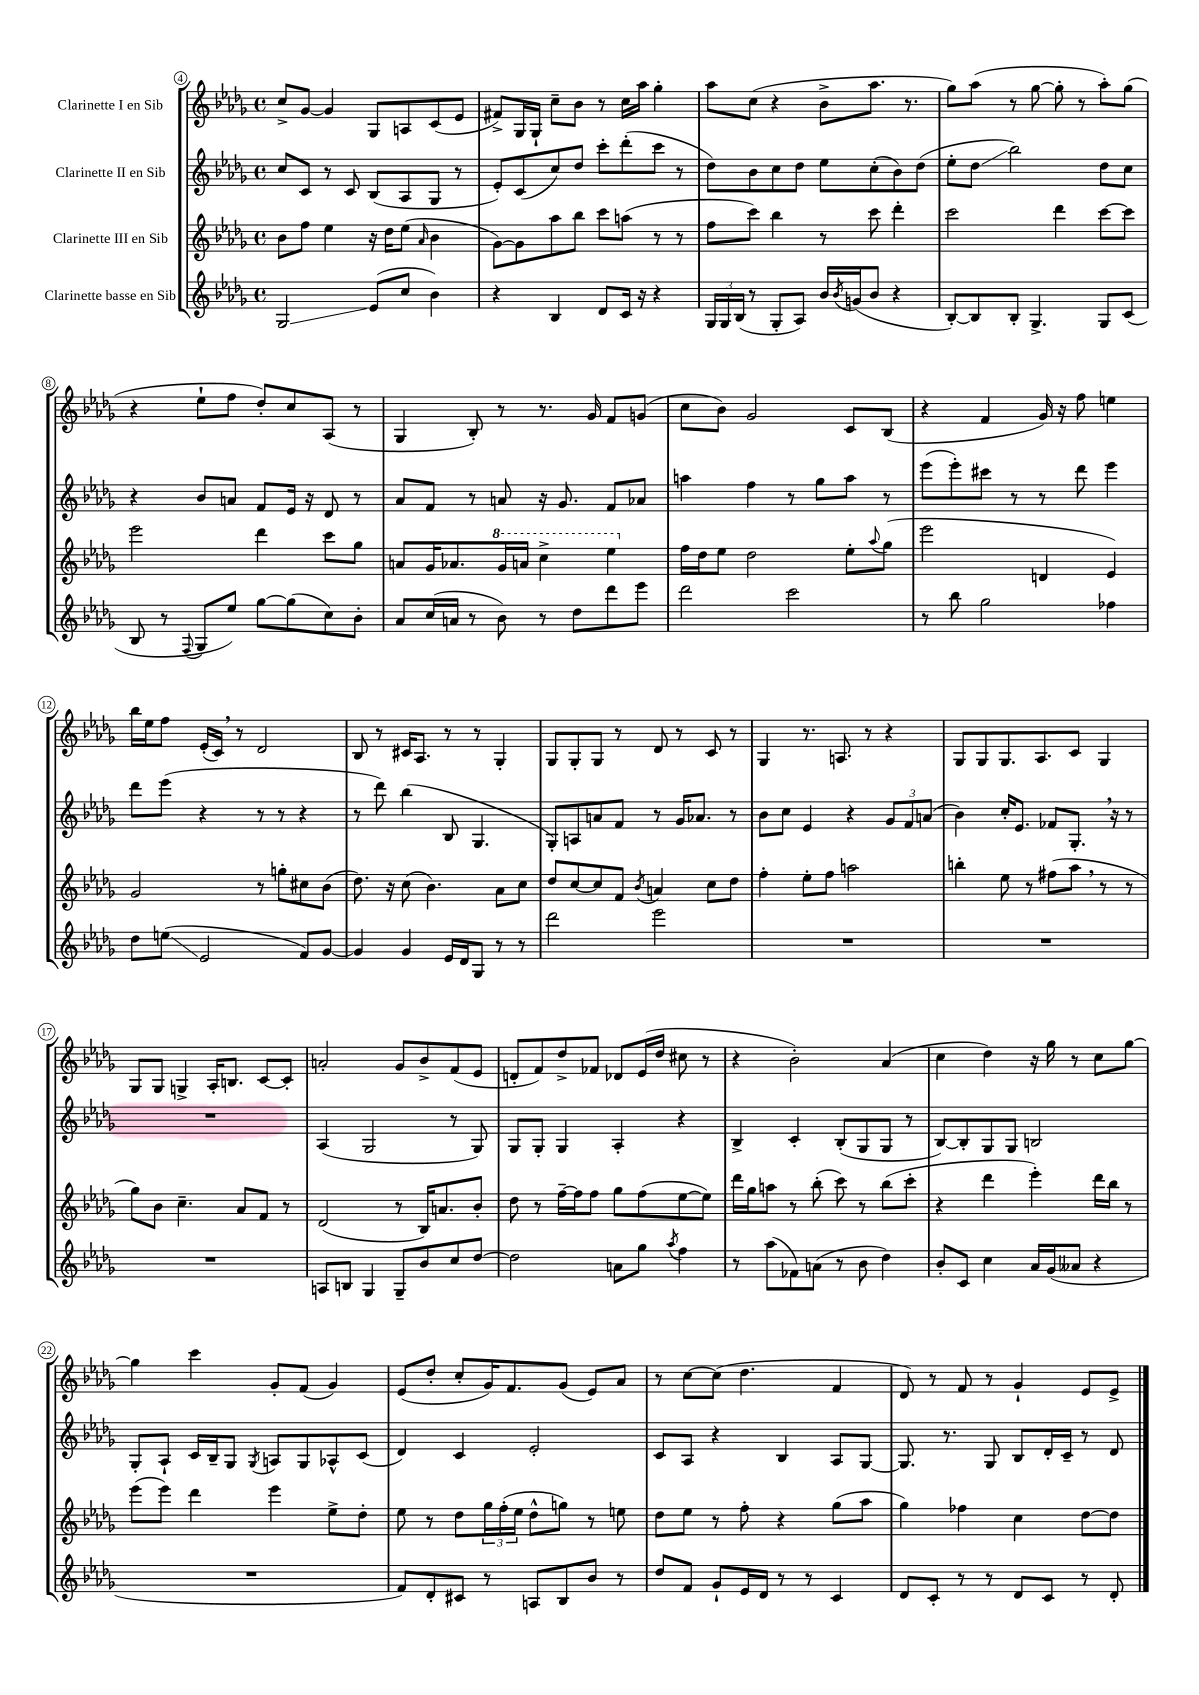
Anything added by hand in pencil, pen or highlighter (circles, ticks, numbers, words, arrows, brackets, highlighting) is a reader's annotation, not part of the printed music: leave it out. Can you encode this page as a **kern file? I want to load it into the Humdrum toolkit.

**kern	**kern	**kern	**kern
*staff4	*staff3	*staff2	*staff1
*clefG2	*clefG2	*clefG2	*clefG2
*k[b-e-a-d-g-]	*k[b-e-a-d-g-]	*k[b-e-a-d-g-]	*k[b-e-a-d-g-]
*M4/4	*M4/4	*M4/4	*M4/4
*met(c)	*met(c)	*met(c)	*met(c)
2G-/	8b-\L	8cc/L	8cc^/L
.	8ff\J	8c/J	[8g-/J
.	4ee-\	8r	4g-/]
.	.	8c/	.
(8e-/L	16r	(8B-/L	8G-/L
.	16dd-\LK	.	.
8cc/J	(8ee-\J	8A-/	8A/
.	16qqa-/	.	.
4b-\)	4b-\	8G-/J	(8c/
.	.	8r	8e-/J
=	=	=	=
4r	[8g-\L)	8e-'/L)	8f#^/L)
.	8g-\]	(8c/	16G-/L
.	.	.	16G-`/JJ
4B-/	8aa-\	8cc/)	8cc~\L
.	8bb-\J	8dd-/J	8b-\J
8d-/L	8ccc\L	8ccc'\L	8r
16c/Jk	(8aa\J	(8ddd-'\	16cc\LL
16r	.	.	16aa-\JJ
4r	8r	8ccc\J	4gg-'\
.	8r	8r	.
=	=	=	=
24G-/LL	8ff\L	8dd-\L)	8aa-\L
24G-/	.	.	.
(24B-/JJ	.	.	.
8r	8ccc\J)	8b-\	(8cc\J
8G-'/L	4bb-\	8cc\	4r
8A-/J)	.	8dd-\J	.
16b-/LL	8r	8ee-\L	8b-^\L
8qb-/	.	.	.
(16g/J	.	.	.
8b-/J	8ccc\	(8cc'\	8.aa-\J
4r	4ddd-'\	8b-\)	.
.	.	.	8.r
.	.	(8dd-\J	.
=	=	=	=
[8B-'/L)	2ccc\	8ee-'\L	8gg-\L)
8B-/]	.	8dd-\J	(8aa-\J
8B-'/J	.	2bb-\)	8r
4.G-^/	.	.	[8gg-\
.	4ddd-\	.	8gg-'\]
.	.	.	8r
8G-/L	[8ccc\L	8dd-\L	8aa-'\L)
(8c/J	8ccc\]J	8cc\J	(8gg-\J
=	=	=	=
8B-/	2eee-\	4r	4r
8r	.	.	.
8qqF/	.	.	.
8G-/L	.	8b-/L	8ee-`\L
8ee-/J)	.	8a/J	8ff\J
[8gg-\L	4ddd-\	8f/L	8dd-'/L)
(8gg-\]	.	16e-/Jk	8cc/
.	.	16r	.
8cc\)	8ccc\L	8d-/	(8A-/J
8b-'\J	8gg-\J	8r	8r
=	=	=	=
8a-/L	8a/L	8a-/L	4G-/
(16cc/L	16g-/K	8f/J	.
16a/JJ	8.a-/	.	.
8r	.	8r	8B-'/)
8b-\)	16gg-/L	8a/	8r
.	16aa/JJ	.	.
8r	4ccc^\	16r	8.r
.	.	8.g-/	.
8dd-\L	.	.	.
.	.	.	16g-/
8ddd-\	4eee-\	8f/L	8f/L
8eee-\J	.	8a-/J	(8g/J
=	=	=	=
2ddd-\	16ff\LL	4aa\	8cc\L
.	16dd-\J	.	.
.	8ee-\J	.	8b-\J)
.	2dd-\	4ff\	2g-/
2ccc\	.	8r	.
.	.	8gg-\L	.
.	8ee-'\L	8aa\J	8c/L
.	8qqaa-/	.	.
.	(8gg-\J	8r	(8B-/J
=	=	=	=
8r	2eee-\	(8eee-\L	4r
8bb-\	.	8eee-'\)	.
2gg-\	.	8ccc#\J	4f/
.	.	8r	.
.	4d/	8r	16g-/)
.	.	.	16r
.	.	8ddd-\	8ff\
4ff-\	4e-/)	4eee-\	4ee\
=	=	=	=
8dd-\L	2g-/	8ddd-\L	16bb-\LL
.	.	.	16ee-\J
(8ee\J	.	(8eee-\J	8ff\J
2e-/	.	4r	(16e-'/LL
.	.	.	16c/JJ)
.	.	.	8r
.	8r	8r	2d-/
.	8gg'\L	8r	.
8f/L)	8cc#\	4r	.
[8g-/J	(8b-\J	.	.
=	=	=	=
4g-/]	8.dd-\)	8r	8B-/
.	.	8ddd-\)	8r
.	16r	.	.
4g-/	(8cc\	(4bb-\	16c#/LK
.	.	.	8.A-/J
.	4.b-\)	.	.
16e-/LL	.	8B-/	8r
16d-/J	.	.	.
8G-/J	.	4.G-/	8r
8r	8a-\L	.	4G-'/
8r	8cc\J	.	.
=	=	=	=
2ddd-\	8dd-/L	8G-'/L)	8G-/L
.	[8cc/	8A/	8G-'/
.	8cc/]	8a/	8G-/J
.	8f/J	8f/J	8r
.	8qb-/	.	.
2eee-\	4a/	8r	8d-/
.	.	16g-/LK	8r
.	.	8.a-/J	.
.	8cc\L	.	8c/
.	8dd-\J	8r	8r
=	=	=	=
1r	4ff'\	8b-\L	4G-/
.	.	8cc\J	.
.	8ee-'\L	4e-/	8.r
.	8ff\J	.	.
.	.	.	8.A/
.	2aa\	4r	.
.	.	.	8r
.	.	12g-/L	4r
.	.	12f/	.
.	.	(12a/J	.
=	=	=	=
1r	4bb'\	4b-\)	8G-/L
.	.	.	8G-/
.	8ee-\	16cc'/LK	8.G-/
.	.	8.e-/J	.
.	8r	.	.
.	.	.	8.A-/
.	(8ff#\L	8f-/L	.
.	8aa-\J	8.G-'/J	8c/J
.	8r	.	4G-/
.	.	16r	.
.	8r	8r	.
=	=	=	=
1r	8gg-\L)	1r	8G-/L
.	8b-\J	.	8G-/J
.	4.cc~\	.	4G^/
.	.	.	16A-'/LK
.	.	.	8.B/J
.	8a-/L	.	.
.	8f/J	.	[8c/L
.	8r	.	8c'/]J
=	=	=	=
8A/L	(2d-/	(4A-/	2a'/
8B/J	.	.	.
4G-/	.	2G-/	.
8G-~/L	8r	.	8g-/L
8b-/	16B-/LK)	.	8b-^/
.	8.a/	.	.
8cc/	.	8r	(8f/
[8dd-/J	8b-'/J	8G-/)	8e-/J
=	=	=	=
2dd-\]	8dd-\	8G-/L	8d'/L
.	8r	8G-'/J	8f/)
.	[16ff~\LL	4G-/	8dd-^/
.	16ff\]J	.	.
.	8ff\J	.	8f-/J
8a\L	8gg-\L	4A-'/	8d-/L
8gg-\J	(8ff\	.	(16e-/L
.	.	.	16dd-/JJ
8qaa-/	.	.	.
4ff\	[8ee-\	4r	8cc#\
.	8ee-\]J)	.	8r
=	=	=	=
8r	16ddd-\LL	4B-^/	4r
.	16gg-\J	.	.
(8aa-\L	8aa\J	.	.
8f-\)	8r	4c'/	2b-'\)
(8a\J	(8bb-'\	.	.
8r	8ccc\)	(8B-'/L	.
8b-\	8r	8G-/	.
4dd-\)	(8bb-\L	8G-/J	(4a-/
.	8ccc'\J	8r	.
=	=	=	=
8b-'/L	4r	[8B-/L)	4cc\
8c/J	.	8B-'/]	.
4cc\	4ddd-\	8G-/	4dd-\)
.	.	8G-/J	.
16a-/LL	4eee-'\)	2B/	16r
(16g-/J	.	.	16gg-\
8a--/J	.	.	8r
4r	16ddd-\LL	.	8cc\L
.	16bb-\JJ	.	.
.	8r	.	[8gg-\J
=	=	=	=
1r	(8eee-\L	8G-'/L	4gg-\]
.	8eee-\J)	8A-`/J	.
.	4ddd-\	16c/LL	4ccc\
.	.	16B-~/J	.
.	.	8G-/J	.
.	.	8qG-/	.
.	4eee-\	8A/L	8g-'/L
.	.	8G-/	(8f/J
.	8ee-^\L	8A-^^/	4g-/)
.	8dd-'\J	(8c/J	.
=	=	=	=
8f/L)	8ee-\	4d-/)	(8e-/L
8d-'/	8r	.	8dd-'/J
8c#/J	8dd-\L	4c/	8cc'/L
8r	24gg-\L	.	16g-/K)
.	(24ff'\	.	.
.	.	.	8.f/
.	24ee-\JJ	.	.
8A/L	8dd-^^\L	2e-'/	.
8B-/	8gg\J)	.	(8g-/J
8b-/J	8r	.	8e-/L)
8r	8ee\	.	8a-/J
=	=	=	=
8dd-/L	8dd-\L	8c/L	8r
8f/J	8ee-\J	8A-/J	[8cc\L
8g-`/L	8r	4r	(8cc\]J
16e-/L	8ff'\	.	4.dd-\
16d-/JJ	.	.	.
8r	4r	4B-/	.
8r	.	.	.
4c/	(8gg-\L	8A-/L	4f/
.	8aa-\J	[8G-/J	.
=	=	=	=
8d-/L	4gg-\)	8.G-/]	8d-/)
8c'/J	.	.	8r
.	.	8.r	.
8r	4ff-\	.	8f/
8r	.	8G-/	8r
8d-/L	4cc\	8B-/L	4g-`/
8c/J	.	16d-'/L	.
.	.	16c~/JJ	.
8r	[8dd-\L	8r	8e-/L
8d-'/	8dd-\]J	8d-/	8e-^/J
==	==	==	==
*-	*-	*-	*-
